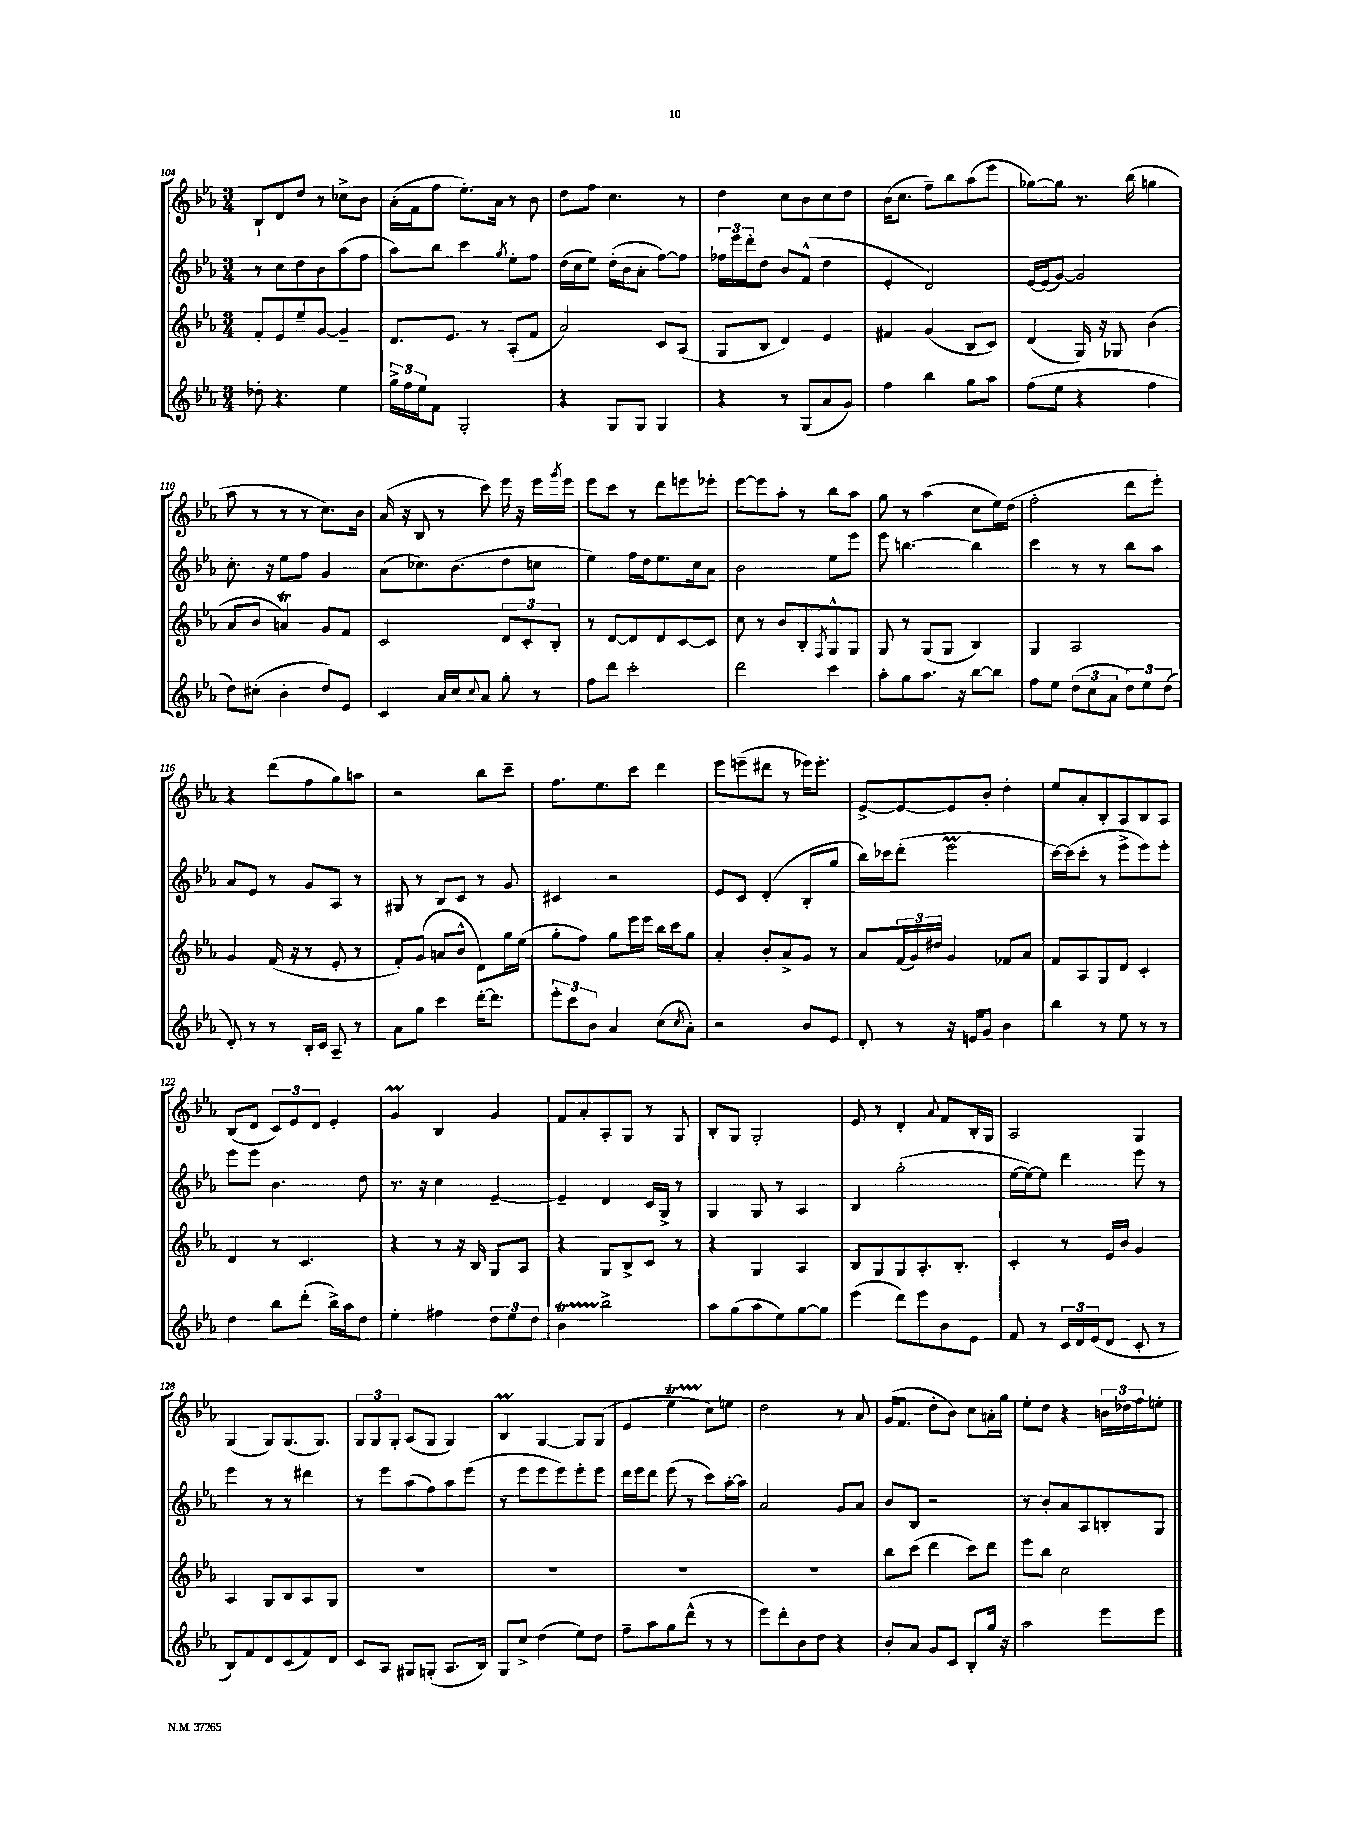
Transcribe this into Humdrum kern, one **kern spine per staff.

**kern	**kern	**kern	**kern
*staff4	*staff3	*staff2	*staff1
*clefG2	*clefG2	*clefG2	*clefG2
*k[b-e-a-]	*k[b-e-a-]	*k[b-e-a-]	*k[b-e-a-]
*M3/4	*M3/4	*M3/4	*M3/4
8dd-'	8f'	8r	8B-`
4.r	8e-	8cc	8d
.	8ee-~	8dd	8dd
.	[8g	8b-	8r
4ee-	4g~]	(8aa-	8cc-^
.	.	8ff	8b-
=	=	=	=
24gg^	8.d	8aa-)	(16a-'
24ff	.	.	.
.	.	.	16f
24ee-	.	.	.
8f	.	8bb-	8ff
.	8.e-	.	.
2G'	.	4ccc	8.ee-')
.	8r	.	.
.	.	.	16a-
.	.	8qgg	.
.	(8A-'	8ee-'	8r
.	8f	8ff	8b-
=	=	=	=
4r	2a-)	(16dd	8dd
.	.	16cc	.
.	.	8ee-)	8ff
8G	.	(16dd'	4.cc
.	.	16b-	.
8G	.	8a-'	.
4G	8c	[8ff)	.
.	(8A-	8ff]	8r
=	=	=	=
4r	8G	24ff-	4dd
.	.	24eee-	.
.	.	24ddd'	.
.	8B-	8dd	.
8r	4d)	8b-	8cc
(8G	.	(8f^^	8b-
8a-	4e-	4dd	8cc
8g)	.	.	8dd
=	=	=	=
4ff	4f#	4e-'	(16b-
.	.	.	8.cc
4bb-	(4g	2d)	8ff~)
.	.	.	8bb-
8gg	8B-	.	(8aa-
8aa-	8c)	.	8eee-
=	=	=	=
(8ff	(4d	[16e-	[8gg-)
.	.	(16e-]	.
8ee-	.	[8g)	8gg-]
4r	16G)	2g]	8.r
.	16r	.	.
.	8G-	.	.
.	.	.	(16bb-
4ff	(4b-	.	4gg
=	=	=	=
8dd)	8a-	8.cc'	8aa-
(8cc#'	8b-	.	8r
.	.	16r	.
4b-'	4a)	8ee-	8r
.	.	8ff	8r
8dd)	8g	4g	8.cc)
8e-	8f	.	.
.	.	.	16b-
=	=	=	=
4c	2c	(8a-	(16a-
.	.	.	16r
.	.	8.cc-)	8B-
16a-	.	.	8r
16cc	.	(8.b-	.
8qqcc	.	.	.
8a-	.	.	8ccc)
8gg'	12d	8dd	16eee-
.	.	.	16r
.	12c'	.	.
8r	.	8cc	16eee-
.	12B-'	.	.
.	.	.	8qggg
.	.	.	16eee-
=	=	=	=
8ff	8r	4ee-)	8eee-
8ddd	[8d	.	8ccc
2ccc'	8d]	16ff	8r
.	.	16dd	.
.	8d	8.ee-	8ddd
.	[8c	.	8eee
.	.	16cc	.
.	8c]	8a-	8eee-'
=	=	=	=
2ddd	8cc	2b-	[8eee-
.	8r	.	8eee-]
.	8b-	.	8aa-'
.	8B-'	.	8r
.	8qF	.	.
4ccc	8G^^	8ee-	8bb-
.	8G	8eee-	8aa-
=	=	=	=
8aa-'	8G	8eee-	8gg
8gg	8r	[4.bb	8r
8.aa-	(8G	.	(4aa-
.	8G	.	.
16r	.	.	.
[8bb-	4B-)	4bb]	8cc
8bb-]	.	.	16ee-)
.	.	.	(16dd
=	=	=	=
8ff	4G	4ccc	2ff'
8ee-	.	.	.
(12dd	2A-	8r	.
12cc	.	.	.
.	.	8r	.
12a-	.	.	.
12dd)	.	8bb-	8ddd
12ee-	.	.	.
.	.	8aa-	8eee-')
(12dd	.	.	.
=	=	=	=
8d')	4g	8a-	4r
8r	.	8e-	.
8r	(16f	8r	(8ddd
.	16r	.	.
16B-'	8r	8g	8ff
16c	.	.	.
8A-~	8e-'	8A-	8gg)
8r	8r	8r	8aa
=	=	=	=
8a-	8f')	8G#	2r
8gg	(8g	8r	.
4ccc	8a	8B-	.
.	8b-^^	8c	.
[16ddd'	8d)	8r	8bb-
8.ddd]	.	.	.
.	16gg	8g	8ccc~
.	(16ee-	.	.
=	=	=	=
12eee-'	8gg'	4c#	8.ff
12ccc	.	.	.
.	8ff)	.	.
12b-	.	.	.
.	.	.	8.ee-
4a-	8gg	2r	.
.	16eee-	.	8ccc
.	16eee-	.	.
(8cc	16bb-	.	4ddd
.	16ccc	.	.
8qcc	.	.	.
8a-')	8gg	.	.
=	=	=	=
2r	4a-'	8e-	8eee-
.	.	8c	(8eee~
.	8b-'	(4d'	8ddd#
.	8a-^	.	8r
8b-	8g	8B-'	16eee-)
.	.	.	8.eee-'
8e-	8r	8gg	.
=	=	=	=
8d'	8a-	16bb-)	[8e-^
.	.	16ccc-	.
8r	(24f	(8ddd'	8e-_
.	24g)	.	.
.	24dd#	.	.
16r	4g	2eee-	8e-]
16e	.	.	.
8g	.	.	8b-'
4b-	8f-	.	4dd'
.	8a-	.	.
=	=	=	=
4bb-	8f	[16ccc)	8ee-
.	.	(16ccc]	.
.	8A-	8ccc'	8a-'
8r	8G	8r	8B-'
8ee-	8d	8eee-^	8A-
8r	4c'	8eee-)	8B-
8r	.	8eee-'	8A-
=	=	=	=
4dd	4d	8eee-	(8B-
.	.	8eee-	8d
8bb-	8r	4.b-	12c)
.	.	.	12e-
(8ddd'	4.c	.	.
.	.	.	12d
16bb-^)	.	.	4e-'
16aa-	.	.	.
8dd	.	8dd	.
=	=	=	=
4ee-'	4r	8.r	4g
.	.	16r	.
4ff#	8r	4cc	4B-
.	16r	.	.
.	16B-	.	.
12dd	8G	[4e-~	4g
12ee-	.	.	.
.	8A-	.	.
12dd	.	.	.
=	=	=	=
4b-	4r	4e-~]	8f
.	.	.	8a-'
2bb-^	8G	4d	8A-'
.	8B-^	.	8G
.	8c	16c	8r
.	.	16G^	.
.	8r	8r	8G
=	=	=	=
8aa-	4r	4G	8B-'
(8gg	.	.	8G
8aa-	4G	8G	2G'
8ee-)	.	8r	.
[8gg	4A-	4A-	.
8gg]	.	.	.
=	=	=	=
(4eee-	8B-	4B-	8e-
.	8G	.	8r
8ddd)	8G	(2gg'	4d'
8eee-	8.A-'	.	.
.	.	.	8qqa-
8b-	.	.	8f
.	8.B-'	.	.
8e-	.	.	16B-'
.	.	.	16G
=	=	=	=
8f	4c'	[16ee-	2A-
.	.	16ee-_)	.
8r	.	8ee-]	.
24c	8r	4ddd	.
24d	.	.	.
(24e-	.	.	.
8d	16e-	.	.
.	16b-	.	.
8c'	4g	8eee-	4G
8r	.	8r	.
=	=	=	=
8B-)	4A-	4eee-	(4G
8f	.	.	.
8d	8G	8r	8G)
(8c	8B-	8r	(8.G
8f)	8A-	4ddd#	.
.	.	.	8.G)
8d	8G	.	.
=	=	=	=
8c	2.r	8r	12G
.	.	.	12G
8A-	.	8eee-	.
.	.	.	12G'
8G#	.	(8aa-	(8A-
(8G'	.	8ff)	8G
8.A-	.	8aa-	4G)
.	.	(8eee-	.
16B-)	.	.	.
=	=	=	=
8G	2.r	8r	4B-
8cc^	.	8eee-	.
(4dd	.	8eee-	[4G
.	.	8eee-)	.
8ee-)	.	8eee-'	8G]
8dd	.	8eee-	(8G
=	=	=	=
8ff~	2.r	16ddd	4e-
.	.	16eee-	.
8aa-	.	8ddd	.
8gg	.	(8eee-	4ee-
(8ddd^^	.	8r	.
8r	.	8ccc)	8cc)
8r	.	[16aa-'	8ee
.	.	16aa-]	.
=	=	=	=
8eee-)	2.r	2a-	2dd
8ddd'	.	.	.
8b-	.	.	.
8dd	.	.	.
4r	.	8g	8r
.	.	8a-	8a-
=	=	=	=
8b-'	8bb-	8b-	(16g
.	.	.	8.f
8a-	(8ccc	8B-	.
8g	4ddd	2r	8dd'
8c	.	.	8b-)
8B-'	8ccc)	.	8cc
16gg	8ddd	.	16a'
16r	.	.	16gg
=	=	=	=
2aa-	8eee-	8r	8ee-'
.	8bb-	8b-'	8dd
.	2cc	8a-	4r
.	.	8A-	.
8eee-	.	8B'	24b
.	.	.	24dd-
.	.	.	24ff
8eee-	.	8G	8ee'
==	==	==	==
*-	*-	*-	*-
